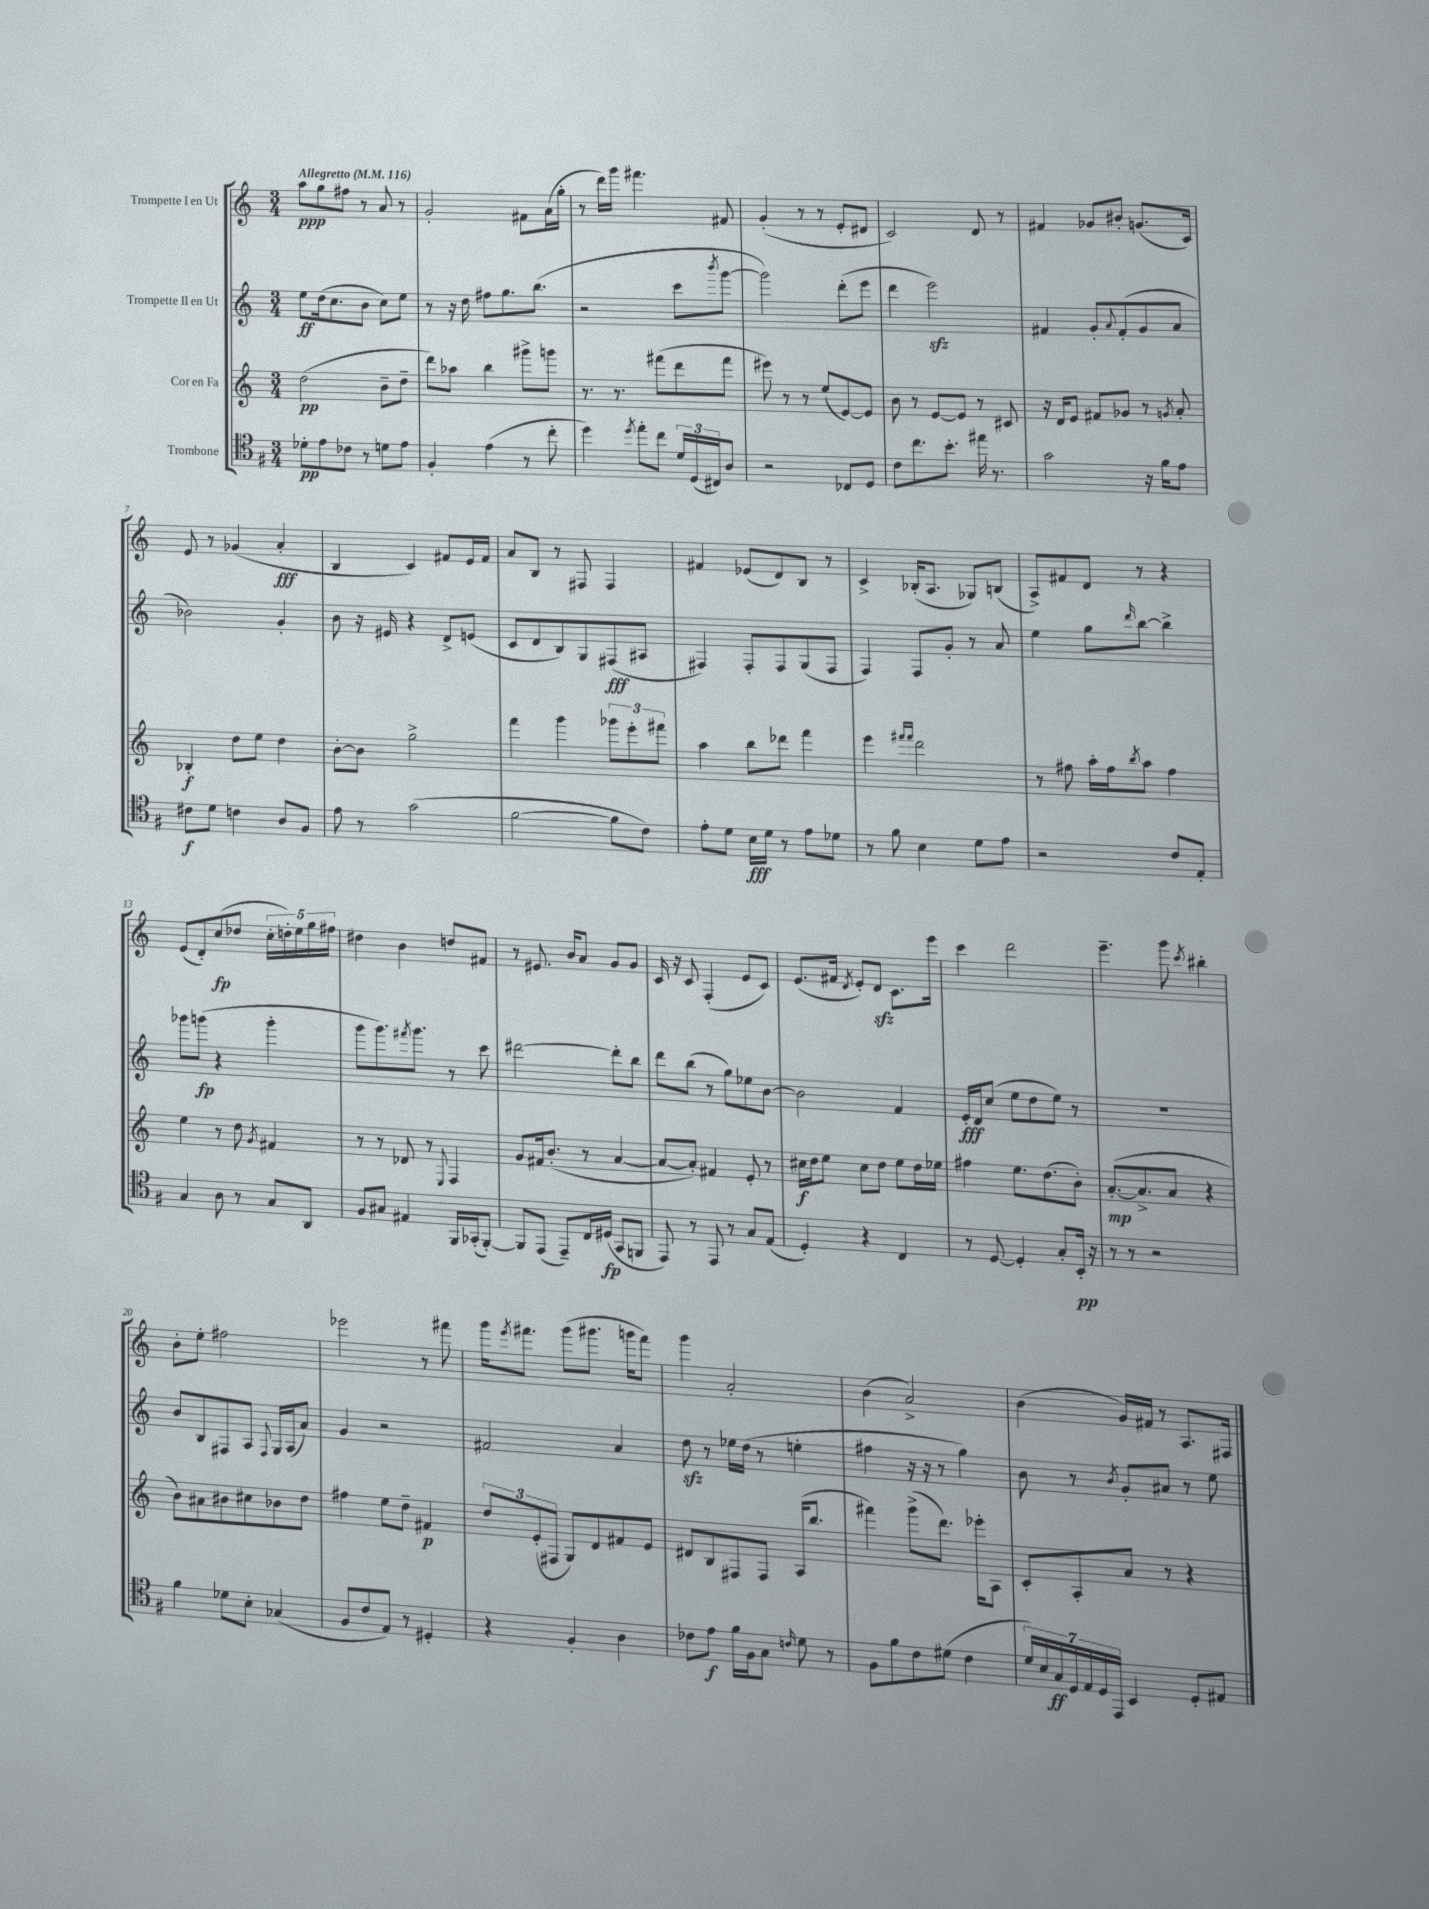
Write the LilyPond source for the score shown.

<<
\new StaffGroup <<
\new Staff = "s0" \with { instrumentName = "Trompette I en Ut" } {
    \clef treble \key c \major \numericTimeSignature \time 3/4 \tempo "Allegretto" 4 = 116
    a''8\ppp g''8 fis''8 r8 a'8 r8 |
    g'2-. fis'8 a'16( g''16-. |
    r8 d'''16) g'''16 fis'''4. fis'8 |
    g'4-.( r8 r8 e'8-. dis'8 |
    c'2) d'8 r8 |
    fis'4 ges'8 bis'8-. g'8.( c'16) |
    e'8 r8 ges'4( a'4-.\fff |
    b4 c'4) fis'8 e'16 fis'16 |
    a'8 b8 r8 fis8 fis4 |
    fis'4 ees'8( d'8) b8 r8 |
    c'4-> bes16-.( a8. ges8) b8( |
    a8->) fis'8 d'8 r8 r4 |
    e'8( d'8-.) c''8\fp( des''8 \tuplet 5/4 { c''16-. d''16-.) e''16 g''16 fis''16 } |
    dis''4 b'4 d''8 fis'8 |
    r8 eis'8. b'16 a'8 g'8 g'8 |
    c'16 r16 c'8 f4-.( e'8 c'8) |
    e'8.( fis'16 \acciaccatura { d'8 } e'8-.) d'8\sfz c'8. e'''16 |
    c'''4 d'''2 |
    e'''4.-- g'''8 \acciaccatura { c'''8 } bis''4-. |
    b'8-. e''8-. fis''2 |
    ees'''2 r8 fis'''8 |
    g'''16 \acciaccatura { e'''8 } fis'''8. g'''8( gis'''8. g'''16 fis'''8) |
    g'''4 a'2-. |
    b'4( a'2->) |
    b'4( g'16) fis'16 r8 a8. fis16 \bar "|." |
}
\new Staff = "s1" \with { instrumentName = "Trompette II en Ut" } {
    \clef treble \key c \major \numericTimeSignature \time 3/4
    e''8\ff d''16( c''8. b'8 c''8) e''8 |
    r8 r16 d''16 fis''8 g''8. b''8.( |
    r2 c'''8 \acciaccatura { b'''8 } g'''8~ |
    g'''2) d'''8-.( e'''8 |
    d'''4 e'''2\sfz) |
    fis'4 g'8-. \appoggiatura { a'8 } fis'8-.( g'8 a'8 |
    bes'2) g'4-. |
    b'8 r16 eis'16 r4 d'8-> e'8( |
    c'8 d'8 b8) g8 fis8\fff( ais8 |
    fis4) fis8-. fis8 g8( fis8 |
    f4) f8 g'8-. r8 a'8 |
    e''4 g''8 \grace { d'''16 } b''8~ b''4-> |
    ges'''8 g'''8\fp( r4 g'''4-. |
    g'''8 g'''8.) \acciaccatura { fis'''8 } g'''8. r8 c'''8 |
    dis'''2~ dis'''8-. b''8 |
    d'''8 b''8( r8 g''8) ees''8 b'8~ |
    b'2 f'4 |
    e'16-.\fff d'16 c''8( e''8 d''8 e''8) r8 |
    R2. |
    b'8 b8 fis8 a8 \appoggiatura { fis8 } g16 a16( a'8) |
    g'4 r2 |
    fis'2 a'4 |
    d''8\sfz r8 ees''16 d''16( r8 e''4-. |
    fis''4 r16 r16 r8 g''4) |
    b'8 r8 \acciaccatura { b'8 } g'8-. ais'8 r8 e''8 \bar "|." |
}
\new Staff = "s2" \with { instrumentName = "Cor en Fa" } {
    \clef treble \key c \major \numericTimeSignature \time 3/4
    d''2\pp( b'8-- d''8-- |
    d'''8) aes''8 b''4 gis'''8-> g'''8 |
    r8. r8. fis'''8( d'''8 fis'''8 |
    eis'''8) r8 r8 e''8( e'8~) e'8 |
    b'8 r8 e'8~ e'8 r8 cis'8 |
    r16 d'16 e'8 fis'8 ges'8 r8 \acciaccatura { g'8 } a'8-. |
    bes4-.\f d''8 e''8 d''4 |
    b'8~-. b'8 g''2-> |
    f'''4 g'''4 \tuplet 3/2 { ges'''8 e'''8-. fis'''8 } |
    a''4 b''8 des'''8 f'''4 |
    e'''4 \grace { fis'''16 fis'''16 } d'''2 |
    r8 fis''8 a''16-. fis''16 \acciaccatura { b''8 } a''8 fis''4 |
    e''4 r8 d''8 \acciaccatura { g'8 } fis'4 |
    r8 r8 des'8 r8 \appoggiatura { e8 } f4 |
    g'8 fis'16 b'8.-.( r8 a'4~ |
    a'8~ a'8-.) fis'4 e'8-. r8 |
    cis''16\f d''16 e''8 cis''8 d''8 e''8 d''16 ees''16 |
    fis''4 e''8. d''8.( b'8-.) |
    a'8.~-.\mp( a'8.-> a'8 r4 |
    b'8) ais'8 bis'8 cis''8 bes'8 d''8 |
    fis''4 e''8 d''8-- fis'4\p |
    \tuplet 3/2 { d''8 e'8-.( fis8 } g8) d'8 fis'8 e'8 |
    dis'8 b8 fis8 fis8 a16( b''8. |
    fis'''4) g'''8->( d'''8.) ees'''16-. a8 |
    c'8-. a8-. a'8 r8 r4 \bar "|." |
}
\new Staff = "s3" \with { instrumentName = "Trombone" } {
    \clef tenor \key g \major \numericTimeSignature \time 3/4
    des'8-.\pp e'8 ces'8 r8 d'8 e'8 |
    fis4-. e'4( r8 c''8-. |
    d''4) \acciaccatura { d''8 } e''8-. c''8 \tuplet 3/2 { d'16 d16( cis16) } a8 |
    r2 ces8 d8 |
    c'8 c''8. b'8.-. eis''16 r8. |
    g'2 r16 fis'16 e'8 |
    cis'8\f d'8 c'4 a8 fis8 |
    e'8 r8 g'2( |
    fis'2~ fis'8 c'8) |
    e'8-. d'8 b16\fff d'16 r8 e'8 des'8 |
    r8 fis'8 b4 d'8 e'8 |
    r2 c'8 e8-. |
    g4 a8 r8 g8 a,8 |
    fis8 gis8 eis4 fis,16 ges,16-.( fis,8~-.) |
    fis,8 e,8( e,8--) c16 dis16\fp( g,8 f,8 |
    e,8) r8 e,8 r8 g8 e8( |
    d4-.) r4 c4 |
    r8 d8~ d4-. g8-. b,16-.\pp r16 |
    r8 r8 r2 |
    fis'4 des'8 b8-. ges4( |
    fis8 c'8 e8) r8 dis4-. |
    r4 fis4-. a4 |
    ces'8 e'8\f fis'16 fis16 g8 \grace { c'16 } d'8 r8 |
    fis8 fis'8 c'8 dis'8( c'4 |
    \tuplet 7/4 { d'16) b16 g16\ff d16 e16 d16 e,16 } b,4 d8-. eis8 \bar "|." |
}
>>
>>
